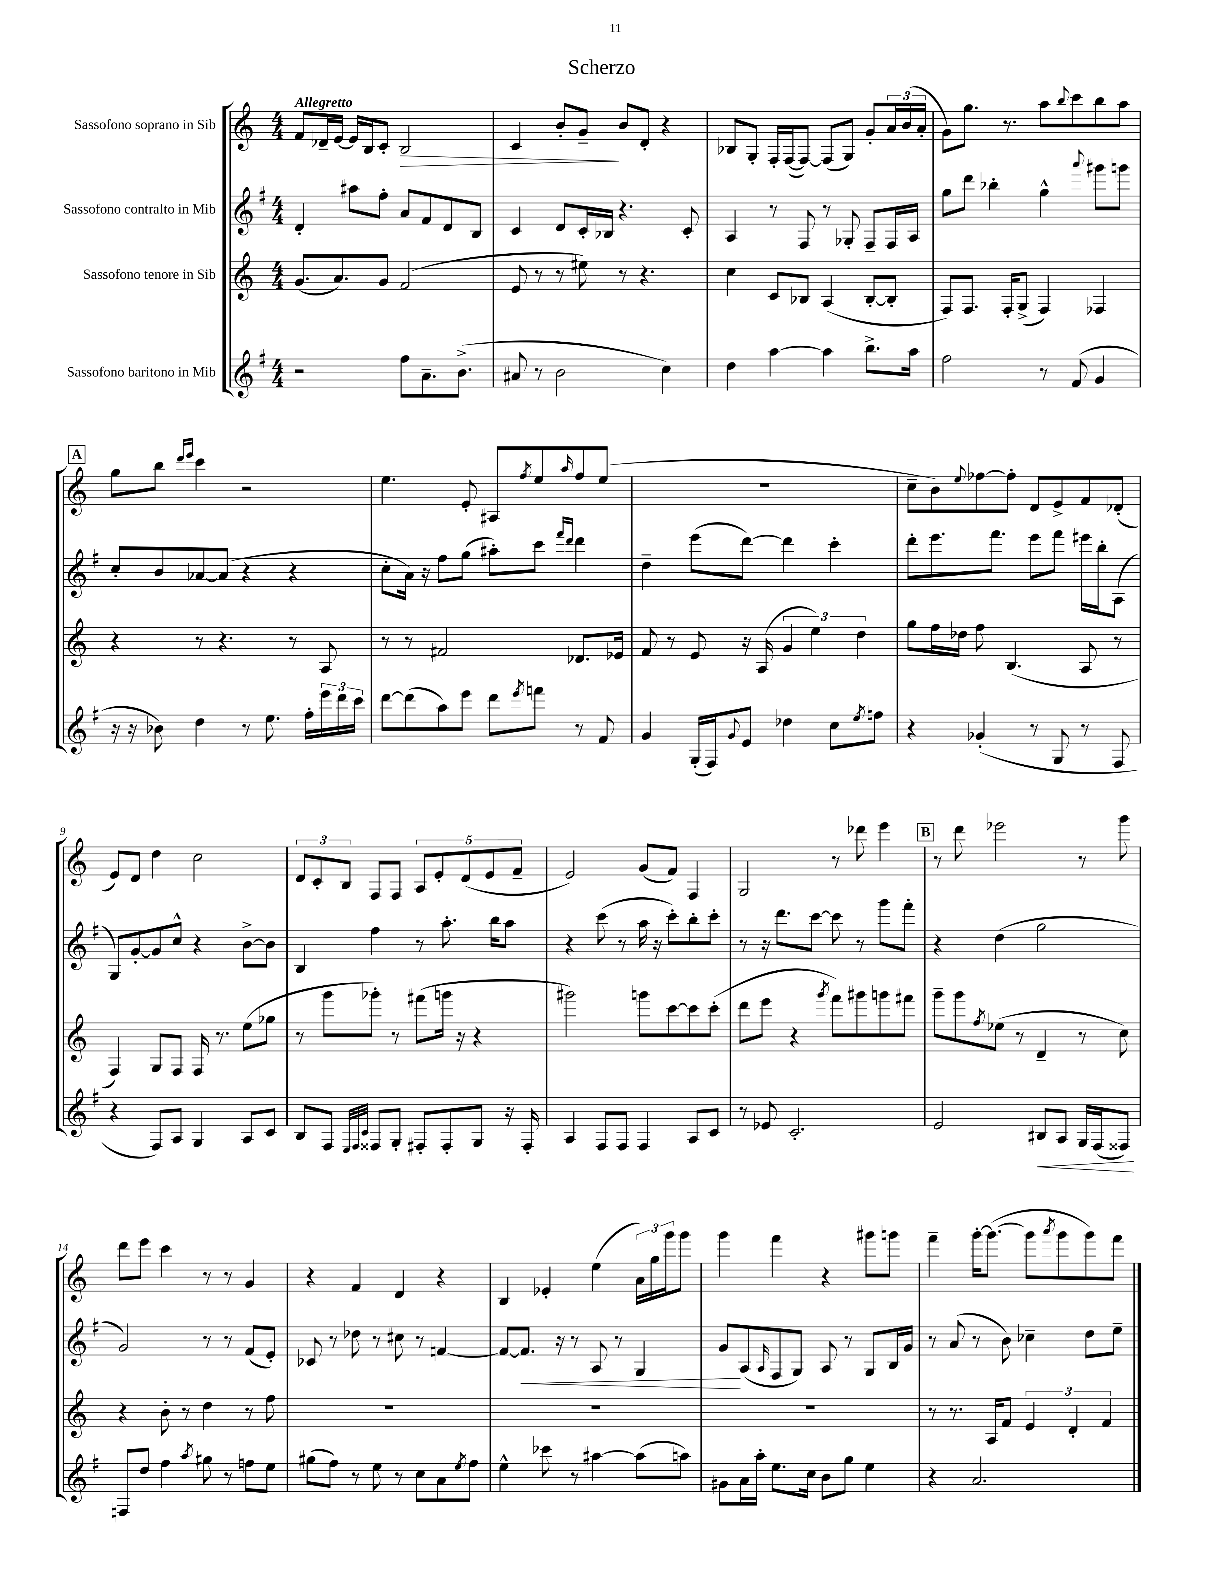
\header { title = "Scherzo" }
<<
\new StaffGroup <<
\new Staff = "s0" \with { instrumentName = "Sassofono soprano in Sib" } {
    \clef treble \key c \major \numericTimeSignature \time 4/4 \tempo "Allegretto"
    f'8 des'16-- e'16~ e'16 b16 c'8-. b2\> |
    c'4 b'8-. g'8--\! b'8 d'8-. r4 |
    bes8 g8-. f16-. f16~( f8~) f8( g8) g'8-. \tuplet 3/2 { a'16 b'16( a'16-. } |
    g'8) g''8. r8. a''8 \appoggiatura { b''8 } c'''8 b''8 a''8 |
    \mark \markup { \box "A" } g''8 b''8 \grace { d'''16 e'''16 } c'''4 r2 |
    e''4. e'8-. ais8 \acciaccatura { f''8 } e''8 \grace { a''16 } f''8 e''8( |
    R1 |
    c''8-- b'8) \appoggiatura { e''8 } fes''8~ fes''8-. d'8 e'8-> f'8 des'8-.( |
    e'8) d'8 d''4 c''2 |
    \tuplet 3/2 { d'8 c'8-. b8 } f8 f8 \tuplet 5/4 { a8 e'8-. d'8( e'8 f'8-- } |
    e'2) g'8( f'8) f4 |
    g2 r8 des'''8 e'''4 |
    \mark \markup { \box "B" } r8 d'''8 ees'''2 r8 g'''8 |
    d'''8 e'''8 c'''4 r8 r8 g'4 |
    r4 f'4 d'4 r4 |
    b4 ees'4-. e''4( \tuplet 3/2 { a'16) g''16 g'''16 } g'''8 |
    g'''4 f'''4 r4 gis'''8 g'''8 |
    f'''4-- g'''16~-. g'''8.~( g'''8 \acciaccatura { a'''8 } g'''8 g'''8) f'''8 \bar "|." |
}
\new Staff = "s1" \with { instrumentName = "Sassofono contralto in Mib" } {
    \clef treble \key g \major \numericTimeSignature \time 4/4
    d'4-. ais''8 fis''8-. a'8 fis'8 d'8 b8 |
    c'4 d'8 c'16-. bes16 r4. c'8-. |
    a4 r8 fis8 r8 ges8-. fis8-- fis16 a16 |
    g''8 d'''8 bes''4-. g''4-^ \appoggiatura { a'''8 } gis'''8 g'''8 |
    \mark \markup { \box "A" } c''8-. b'8 aes'8~ aes'8( r4 r4 |
    c''8-. a'16) r16 fis''8 g''8( ais''8-.) c'''8 \grace { fis'''16 d'''16 } d'''4 |
    d''4-- e'''8( d'''8~) d'''4 c'''4-. |
    d'''8-. e'''8. fis'''8. e'''8 fis'''8 eis'''16 b''16-. a8( |
    g8) g'8~-. g'8 c''8-^ r4 b'8~-> b'8 |
    b4 fis''4 r8 a''8.-. b''16 a''8 |
    r4 c'''8( r8 a''16 r16 c'''8-.) b''8-. c'''8-. |
    r8 r16 d'''8. c'''8~ c'''8 r8 g'''8 fis'''8-. |
    \mark \markup { \box "B" } r4 d''4( g''2 |
    g'2) r8 r8 fis'8( e'8-.) |
    ces'8 r8 des''8 r8 cis''8 r8 f'4~ |
    f'8~ f'8.\< r16 r8 a8 r8 g4 |
    g'8\! a8( \grace { a16 } fis8 g8) a8 r8 g8 b16 g'16 |
    r8 a'8( r8 b'8) ces''4-- d''8 e''8-- \bar "|." |
}
\new Staff = "s2" \with { instrumentName = "Sassofono tenore in Sib" } {
    \clef treble \key c \major \numericTimeSignature \time 4/4
    g'8.( a'8.) g'8 f'2( |
    e'8 r8 r8 eis''8) r8 r4. |
    c''4 c'8 bes8 a4( bes8~-. bes8-. |
    f8) f8. f16-. g8->( f4) fes4 |
    \mark \markup { \box "A" } r4 r8 r4. r8 a8 |
    r8 r8 fis'2 des'8. ees'16 |
    f'8 r8 e'8 r16 a16( \tuplet 3/2 { g'4 e''4) d''4 } |
    g''8 f''16 des''16 f''8 b4.( a8 r8 |
    f4) g8 f8 f16 r8. e''8( ges''8 |
    r8 g'''8 ges'''8-.) r8 fis'''8( g'''16 r16 r4 |
    gis'''2) g'''8 c'''8~ c'''8 c'''8-.( |
    d'''8 e'''8 r4 \acciaccatura { g'''8 } f'''8) gis'''8 g'''8 fis'''8 |
    \mark \markup { \box "B" } g'''8-- g'''8 \acciaccatura { f''8 } ees''8( r8 d'4-- r8 c''8) |
    r4 b'8-. r8 d''4 r8 f''8 |
    R1 |
    R1 |
    R1 |
    r8 r8. a16 f'8 \tuplet 3/2 { e'4 d'4-. f'4 } \bar "|." |
}
\new Staff = "s3" \with { instrumentName = "Sassofono baritono in Mib" } {
    \clef treble \key g \major \numericTimeSignature \time 4/4
    r2 fis''8 a'8.-- b'8.->( |
    ais'8 r8 b'2 c''4) |
    d''4 a''4~ a''4 b''8.-> a''16 |
    fis''2 r8 fis'8( g'4 |
    \mark \markup { \box "A" } r16 r16 bes'8) d''4 r8 e''8. fis''16-. \tuplet 3/2 { e'''16 d'''16 c'''16 } |
    d'''8~ d'''8( a''8) e'''8 d'''8 \acciaccatura { e'''8 } f'''8 r8 fis'8 |
    g'4 g16-.( fis16) \appoggiatura { g'8 } e'8 des''4 c''8 \acciaccatura { e''8 } f''8 |
    r4 ges'4-.( r8 g8 r8 fis8 |
    r4 fis8) a8 g4 a8 c'8 |
    b8 fis8 \grace { e32 fis32 c'32 } fisis8 g8-. fis8-. fis8-. g8 r16 fis16-. |
    a4 fis8 fis8 fis4 a8 c'8 |
    r8 ees'8 c'2.-. |
    \mark \markup { \box "B" } e'2 bis8\< a8 g16 fis16( fisis8\!) |
    f8 d''8 fis''4 \acciaccatura { a''8 } gis''8 r8 f''8 e''8 |
    gis''8( fis''8) r8 e''8 r8 c''8 a'8 \acciaccatura { e''8 } fis''8 |
    e''4-^ ces'''8 r8 ais''4~ ais''8( a''8) |
    gis'8 a'16 a''16-. e''8. c''16 b'8 g''8 e''4 |
    r4 a'2. \bar "|." |
}
>>
>>
